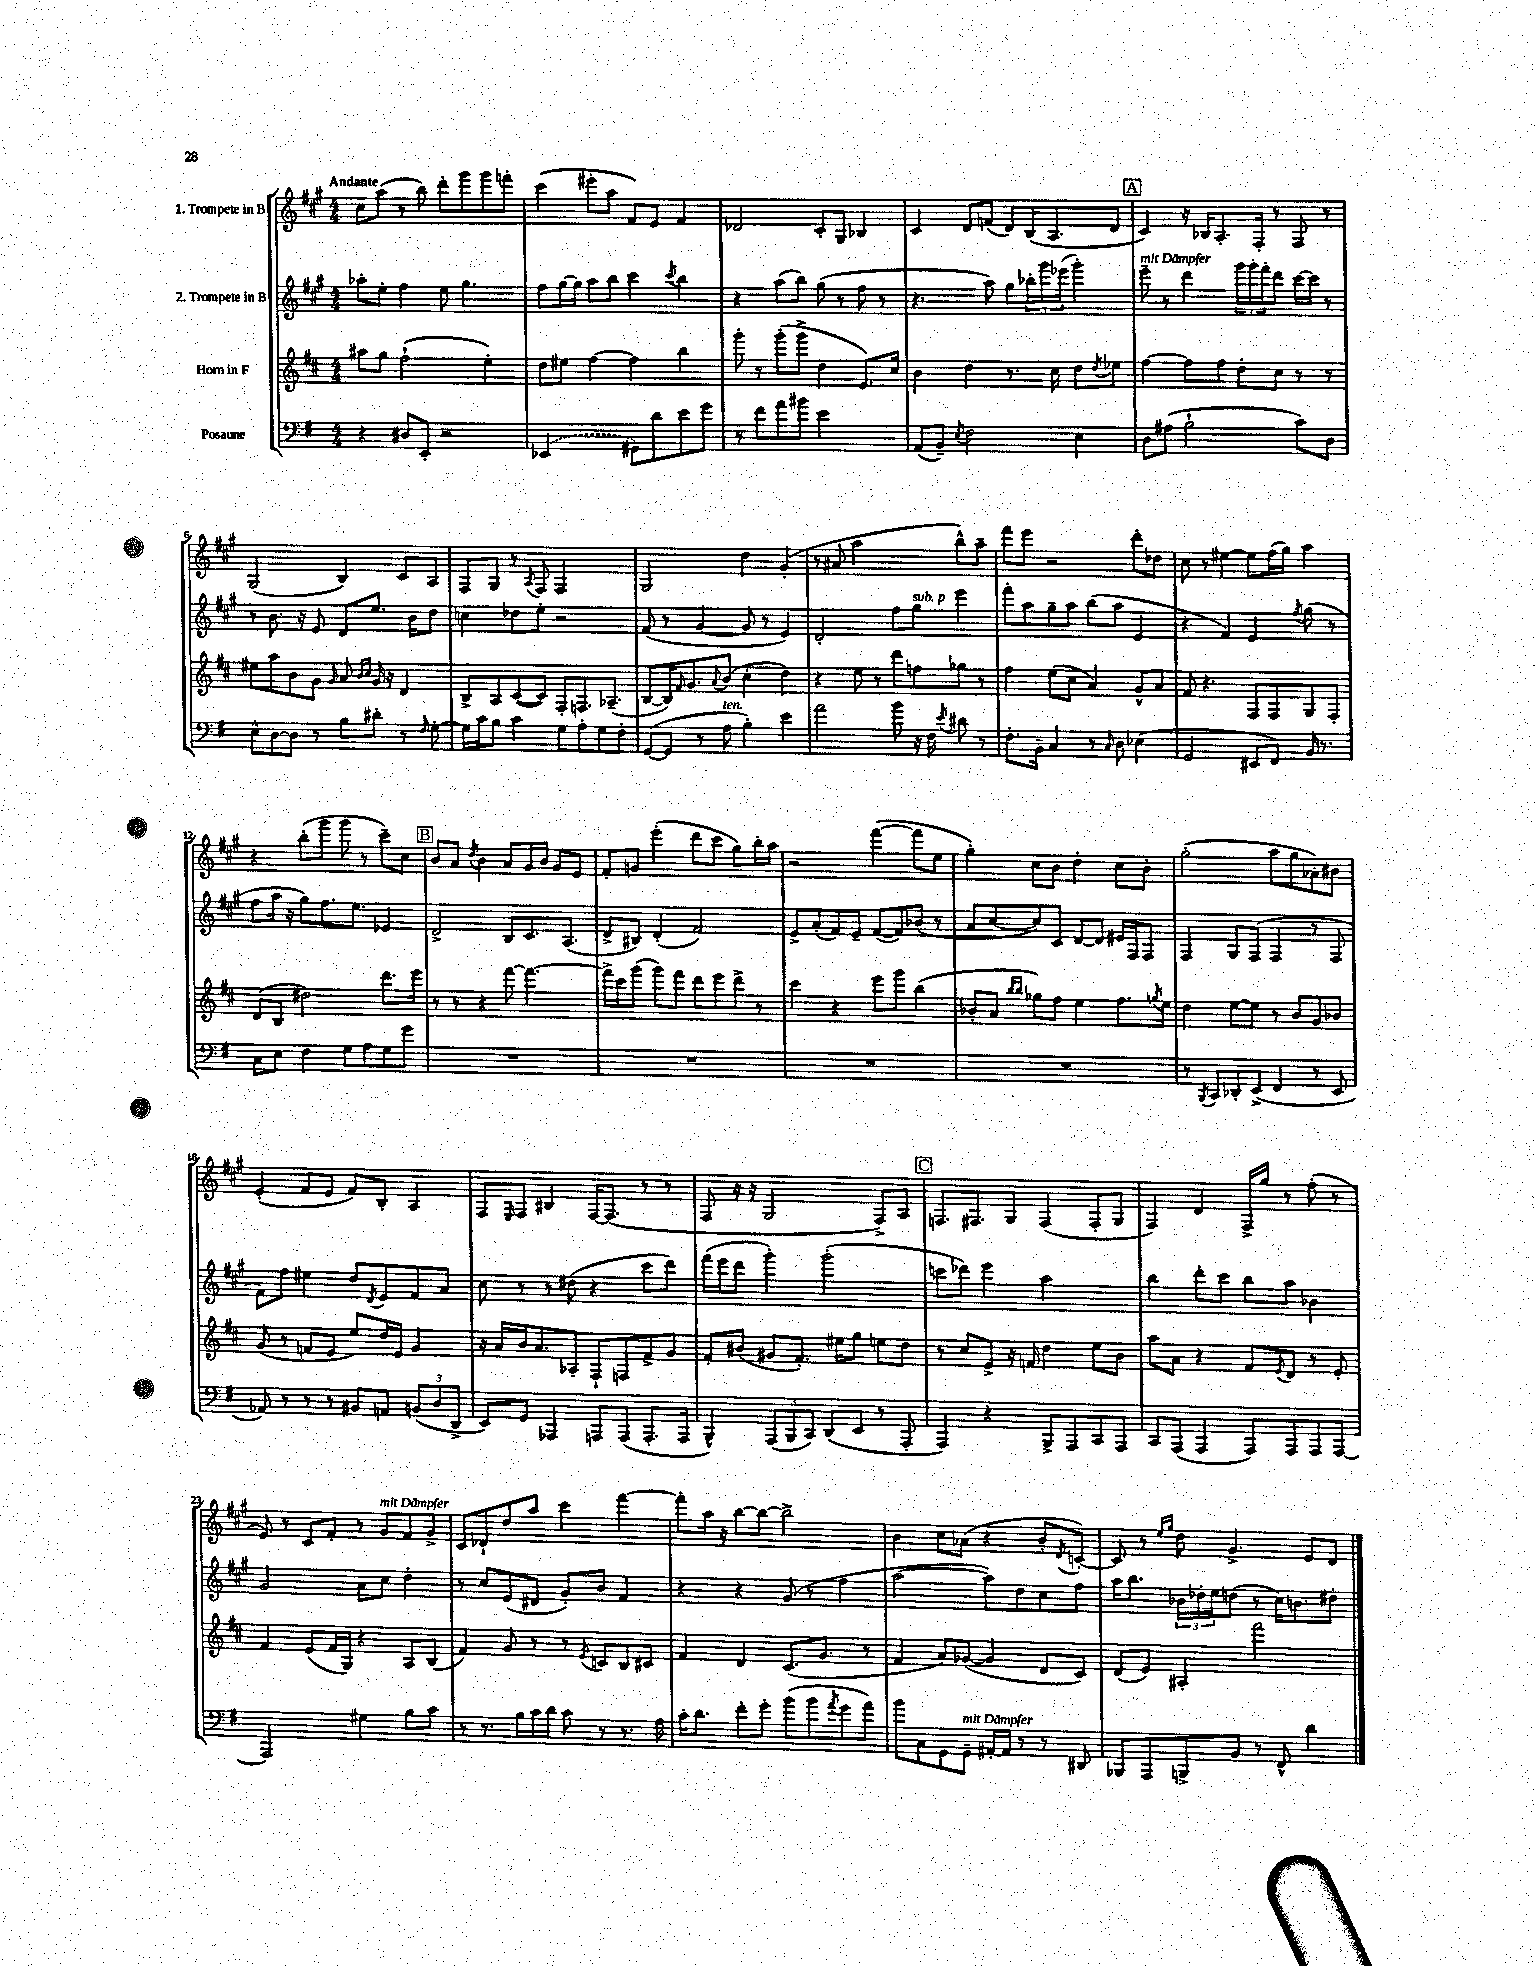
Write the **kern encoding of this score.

**kern	**kern	**kern	**kern
*part4	*part3	*part2	*part1
*staff4	*staff3	*staff2	*staff1
*I"Posaune	*I"Horn in F	*I"2. Trompete in B	*I"1. Trompete in B
*clefF4	*clefG2	*clefG2	*clefG2
*k[f#]	*k[f#c#]	*k[f#c#g#]	*k[f#c#g#]
*M4/4	*M4/4	*M4/4	*M4/4
=1	=1	=1	=1
!	!	!	!LO:TX:a:B:t=Andante
4r	8aa#X\L	8aa-X'\L	8cc#\L
.	8gg\J	8ee'\J	(8aa\J
8D#X/L	(2ff#`\	4ff#\	8r
8EE'/J	.	.	8bb\)
2r	.	8ee\	8ddd'\L
.	.	4.gg#\	8ggg#\
.	4ee'\)	.	8ggg#\
.	.	.	8fffn'\J
=2	=2	=2	=2
(2EE-X/	8dd\L	8ff#\L	(4ccc#\
.	8ee#X\J	[16gg#\L	.
.	.	16gg#\JJ]	.
.	[4ff#\	8aa\L	8eee#X'\L
.	.	8bb\J	8aa\J
8GG#X\L)	4ff#\]	4ccc#\	8f#/L)
8d\	.	.	8e/J
.	.	8qccc#/	.
8e\	4bb\	4bb\	4f#/
8g\J	.	.	.
=3	=3	=3	=3
8r	8ggg'\	4r	2d-X/
8f#\L	8r	.	.
8a\	(8ggg'\L	(8aa\L	.
8b#X\J	8ggg^\J	8bb\J)	.
2e\	4dd\	(8gg#\	8c#'/L
.	.	8r	8G#/J
.	8.e/L)	8ff#\	4B-X/
.	.	8r	.
.	16cc#/Jk	.	.
=4	=4	=4	=4
(8AA/L	4b\	4.r	4c#/
8BB~/J)	.	.	.
8qE/	.	.	.
2F#\	4dd\	.	8d/L
.	.	8aa\)	(8fn/J
.	8.r	8gg#\L	8d/L)
.	.	24bb-X'\L	(16B/K
.	.	24ggg#\	.
.	16cc#\	.	8.A/
.	.	(24eee-X\JJ	.
4E\	8dd\L	4ggg#'\)	.
.	8qdd/	.	.
.	8ee-X\J	.	8d/J
!!LO:REH:place=s1:t=A
=5	=5	=5	=5
!	!	!LO:TX:a:i:t=mit Dämpfer	!
8D\L	[4ff#\	8eee~\	4c#/)
(8A#X\J	.	8r	.
2B`\	8ff#\L]	4ddd\	16r
.	.	.	16B-X/KL
.	8ff#\J	.	8.A'/
.	8dd'\L	24ggg#\LL	.
.	.	24ggg#'\	.
.	.	.	16F#'/Jk
.	.	24fff#'\J	.
.	8cc#\J	8ddd\J	8r
8c\L)	8r	[16ccc#\LL	8F#/
.	.	16ccc#\JJ]	.
8D\J	8r	8r	8r
!!LO:LB:g=z
=6	=6	=6	=6
8E^^\L	8ee#X\L	8r	(2G#/
[8D\	8aa\	8.b\	.
8D\J]	8b\	.	.
.	.	16r	.
8r	8g\J	8e/	.
.	16qqg/	.	.
8B\L	8a/	8d/L	4B/)
.	16qqb/LL	.	.
.	16qqcc#/JJ	.	.
8d#X'\J	16g/	8.ee/J	.
.	16r	.	.
8r	4d/	.	8c#/L
.	.	16b\KL	.
16qqF#/	.	.	.
[8G'\	.	8dd\J	8A/J
=7	=7	=7	=7
16G\LL]	8B^/L	4ccn\	8F#/L
16c\J	.	.	.
8B\J	8A/	.	8G#/J
4c\	([8c#/	8dd-X\L	8r
.	.	.	8qA/
.	8c#/J])	8ee'\J	8F#/
8G\L	8F#'/L	2r	2F#/
8A'\	8.Fn/	.	.
8G\	.	.	.
.	(8.A-X~/J	.	.
8F#'\J	.	.	.
=8	=8	=8	=8
([8GG/L	[8B/L	(8f#/	2G#/
8GG/J]	16B/K])	8r	.
.	16qqf#/	.	.
.	8.g/	.	.
8r	.	[4g#/	.
.	8qqa/	.	.
!LO:TX:a:i:t=ten.	!	!	!
8A\	(8b/J	.	.
4B'\)	4cc#'\	8g#/]	4dd\
.	.	8r	.
4e\	4dd\)	4e/)	(4g#'/
=9	=9	=9	=9
2a\	4r	2d'/	8r
.	.	.	8a#X/
.	8ee\	.	2aa\
.	8r	.	.
8b\	8ddd\L	8ff#\L	.
!	!	!LO:TX:a:i:t=sub. p	!
16r	8ffn\	8gg#\J	.
16F#\	.	.	.
8qe/	.	.	.
8d#X\	8gg-X\J	4eee\	8bb^^\L)
8r	8r	.	8aa~\J
=10	=10	=10	=10
8.F#'\L	4ff#\	8fff#'\L	8fff#\L
.	.	8aa\	8eee\J
16BB~\Jk	.	.	.
4C/	(8ee\L	8gg#~\	2r
.	8cc#\J	8aa\J	.
8r	4a/)	(8bb\L	.
16qqC/	.	.	.
8D\	.	8aa\J	.
(4E-X\	8g^^/L	4e/	8ddd'\L
.	8a/J	.	8dd-X\J
=11	=11	=11	=11
2GG/	8f#/	4r	8cc#\
.	4.r	.	8r
.	.	4f#/)	[4ee#X\
8EE#X/L	8F#/L	4e/	8ee#\L]
8FF#/J)	8F#/	.	(16ff#\L
.	.	.	16gg#\JJ)
.	.	8qff#/	.
16BB/	8G/	(8gg#\	4aa\
8.r	.	.	.
.	8F#'/J	8r	.
!!LO:LB:g=z
=12	=12	=12	=12
8C\L	(8d/L	8ff#\L	4r
8E\J	8B/J	16aa\Jk	.
.	.	16r	.
4F#\	2dd#X\)	8gg#\L)	(8bb'\L
.	.	8.ff#\	8ggg#\J
8G\L	.	.	8ggg#\
.	.	8.ee\J	.
8A\	.	.	8r
8G\	8.ddd\L	4e-X/	8ccc#~\L)
8g\J	.	.	8cc#\J
.	16eee\Jk	.	.
!!LO:REH:place=s1:t=B
=13	=13	=13	=13
1r	8r	2d^/	8b/L
.	8r	.	8a/J
.	.	.	8qdd/
.	4r	.	4b\
.	[8fff#\	8B/L	8a/L
.	4.fff#\_	8.c#/	16g#/L
.	.	.	16b/JJ
.	.	.	8g#/L
.	.	(8.A/J	.
.	.	.	8e/J
=14	=14	=14	=14
1r	16fff#^\LL]	8d^/L	8f#'/L
.	16ccc#\J	.	.
.	(8ggg\J	8B#X/J)	8gn/J
.	8ggg\L)	(4d'/	(4eee'\
.	8fff#\J	.	.
.	8ddd\L	2f#/)	8ddd\L
.	8eee\	.	8ccc#\J
.	8ddd^\J	.	8gg#\L)
.	8r	.	16bb'\L
.	.	.	16aa\JJ
=15	=15	=15	=15
1r	4ccc#\	8e^/L	2r
.	.	(8a'/	.
.	4r	8f#/)	.
.	.	8e~/J	.
.	8eee\L	([8f#/L	([4fff#\
.	8ggg\J	8f#/])	.
.	(4bb\	(8b-X/J	8fff#\L]
.	.	8r	8ee\J
=16	=16	=16	=16
1r	8b-X'/L	8a/L	4gg#'\)
.	8a/J	[8cc#/	.
.	16qqbb/LL	.	.
.	16qqbb/JJ	.	.
.	8gg-X\L)	8cc#/])	8cc#\L
.	8ff#\J	8c#/J	8b\J
.	4ee\	[8d/L	4dd'\
.	.	8d/J]	.
.	8.ff#\L	16e#X/LL	8cc#\L
.	.	16F#/J	.
.	.	8F#/J	8b'\J
.	8qggn/	.	.
.	16ee\Jk	.	.
=17	=17	=17	=17
8r	4dd\	4F#/	(2gg#'\
8qBBB/	.	.	.
8CC/L	.	.	.
8DD-X'/	[8ee\L	8G#/L	.
(8EE^/J	8ee\J]	(8F#/J	.
4FF#/	8r	4F#/	8aa\L
.	8b/L	.	8gg#\
8r	8g/	8r	8a-X'\)
8EE/	8b-X/J	8F#/	8b#X\J
!!LO:LB:g=z
=18	=18	=18	=18
8AA-X/)	(8g/	8f#\L)	(4e'/
8r	8r	8ff#\J	.
8r	8fn/L	4ee#X\	8f#/L
8r	8e/J	.	8e/J
8BB#X/L	8ee/L)	8dd/L	8f#/L)
.	.	8qd/	.
8AAn/J	16dd/L	8e/	8B'/J
.	16e/JJ	.	.
(12BBn/L	4g/	8f#/	4A/
12D/	.	.	.
.	.	8a/J	.
12DD^/J	.	.	.
=19	=19	=19	=19
8EE/L)	16r	8cc#\	8F#/L
.	16a/LL	.	.
.	.	.	16qqE/
8GG/J	16b/J	8r	8F#/J
.	8.a/	.	.
4AAA-X/	.	8r	4B#X/
.	8A-X'/J	(8dd#X\	.
8AAAn/L	8F#`/L	4r	[16F#/KL
.	.	.	(8.F#/J]
(8AAA/J	8Fn/	.	.
8.AAA'/L	8f#^/	8ccc#\L	8r
.	8g/J	8ddd\J)	8r
16AAA/Jk	.	.	.
=20	=20	=20	=20
4BBB^^/)	8f#'/L	(16fff#\LL	8F#/
.	.	16eee\J	.
.	(8b#X/J	8ddd\J	16r
.	.	.	16r
(12AAA/L	8g#X/L	4ggg#'\)	2G#/
12BBB/	.	.	.
.	8.f#'/J)	.	.
12CC/J)	.	.	.
(8DD/L	.	(2ggg#'\	.
.	16ee#X\KL	.	.
8EE/J	8gg\J	.	.
8r	8een\L	.	8F#^/L)
8AAA'/	8dd\J	.	8A/J
!!LO:REH:place=s1:t=C
=21	=21	=21	=21
4AAA/)	8r	8cccn\L	8.Fn/L
.	8cc#/L	8ddd-X\J)	.
.	.	.	8.F#X/
4r	8e^/J	4eee\	.
.	16r	.	8G#/J
.	16fn/	.	.
8BBB^/L	4dd\	2aa\	(4F#/
8AAA/	.	.	.
8CC/	8ee\L	.	8F#'/L
8AAA/J	8b\J	.	8G#/J
=22	=22	=22	=22
8CC/L	8aa\L	4bb\	4F#/)
(8AAA/J	8a\J	.	.
4AAA/	4r	8ddd'\L	4d/
.	.	8ccc#\J	.
8AAA/L)	8f#/L	8bb\L	16F#^/LL
.	.	.	16gg#/JJ
.	8qe/	.	.
8AAA/	8d/J	8aa\J	8r
8AAA/	8r	4b-X\	(8ff#'\
[8AAA/J	8e'/	.	8r
!!LO:LB:g=z
=23	=23	=23	=23
2AAA/]	4f#/	2g#/	8e/)
.	.	.	8r
.	(8e/L	.	8c#/L
.	16f#/L	.	8f#'/J
.	16G/JJ)	.	.
4G#X\	4r	8a\L	8r
!	!	!	!LO:TX:a:i:t=mit Dämpfer
.	.	8cc#\J	8g#/L
8B\L	8A/L	4dd'\	8f#/
8c\J	(8B/J	.	8g#^/J
=24	=24	=24	=24
8r	4f#/)	8r	8c#/L
8.r	.	8cc#/L	8d-X`/
.	8g/	(8e/	8dd/
16B\LL	.	.	.
16c\	8r	8d#X/J	8aa/J
16d\JJ	.	.	.
8c\	8r	8g#'/L)	4ccc#\
.	8qe/	.	.
8r	8cn/L	8b/J	.
8.r	8B/	4f#/	[4fff#\
.	8c#X/J	.	.
16A\	.	.	.
=25	=25	=25	=25
16c'\KL	4f#/	4r	8fff#'\L]
8.d\J	.	.	.
.	.	.	16aa\Jk
.	.	.	16r
8f#'\L	4d/	4r	[8bb\L
8g'\J	.	.	8bb\J_
(8b\L	(8.c#/L	(8g#/	2bb^\]
8b\	.	8r	.
.	8.g/J	.	.
8qa/	.	.	.
8g\	.	4ff#\	.
8a\J)	8r	.	.
=26	=26	=26	=26
8b\L	4f#/	[2aa\	4b\
8C\	.	.	.
8GG\	8a/L)	.	8cc#\L
!LO:TX:a:i:t=mit Dämpfer	!	!	!
8GG~\J	([8g-X/J	.	(8a-X\J
[16AA#X'/LL	4g-/]	8aa\L])	4r
16AA#/JJ]	.	.	.
8r	.	8dd\	.
8r	8d/L	8cc#\	8b'/L
.	.	.	8qd/
8DD#X/	8c#/J)	8ff#\J	[8cn'/J)
=27	=27	=27	=27
8BBB-X/L	(8d/L	16aa\KL	8c/]
.	.	8.bb\J	.
8AAA/	8e/J)	.	8r
.	.	.	16qqee/LL
.	.	.	16qqgg#/JJ
8BBBn^/	4A#X'/	24b-X\LL	8dd\
.	.	24dd-X'\	.
.	.	24ee\J	.
8BB/J	.	(8ddn\J	4.g#^/
8r	2fff#\	8r	.
8FF#^^/	.	16cc#\KL)	.
.	.	8.bn\	.
4d\	.	.	8e/L
.	.	8dd#X'\J	8d/J
==	==	==	==
*-	*-	*-	*-
